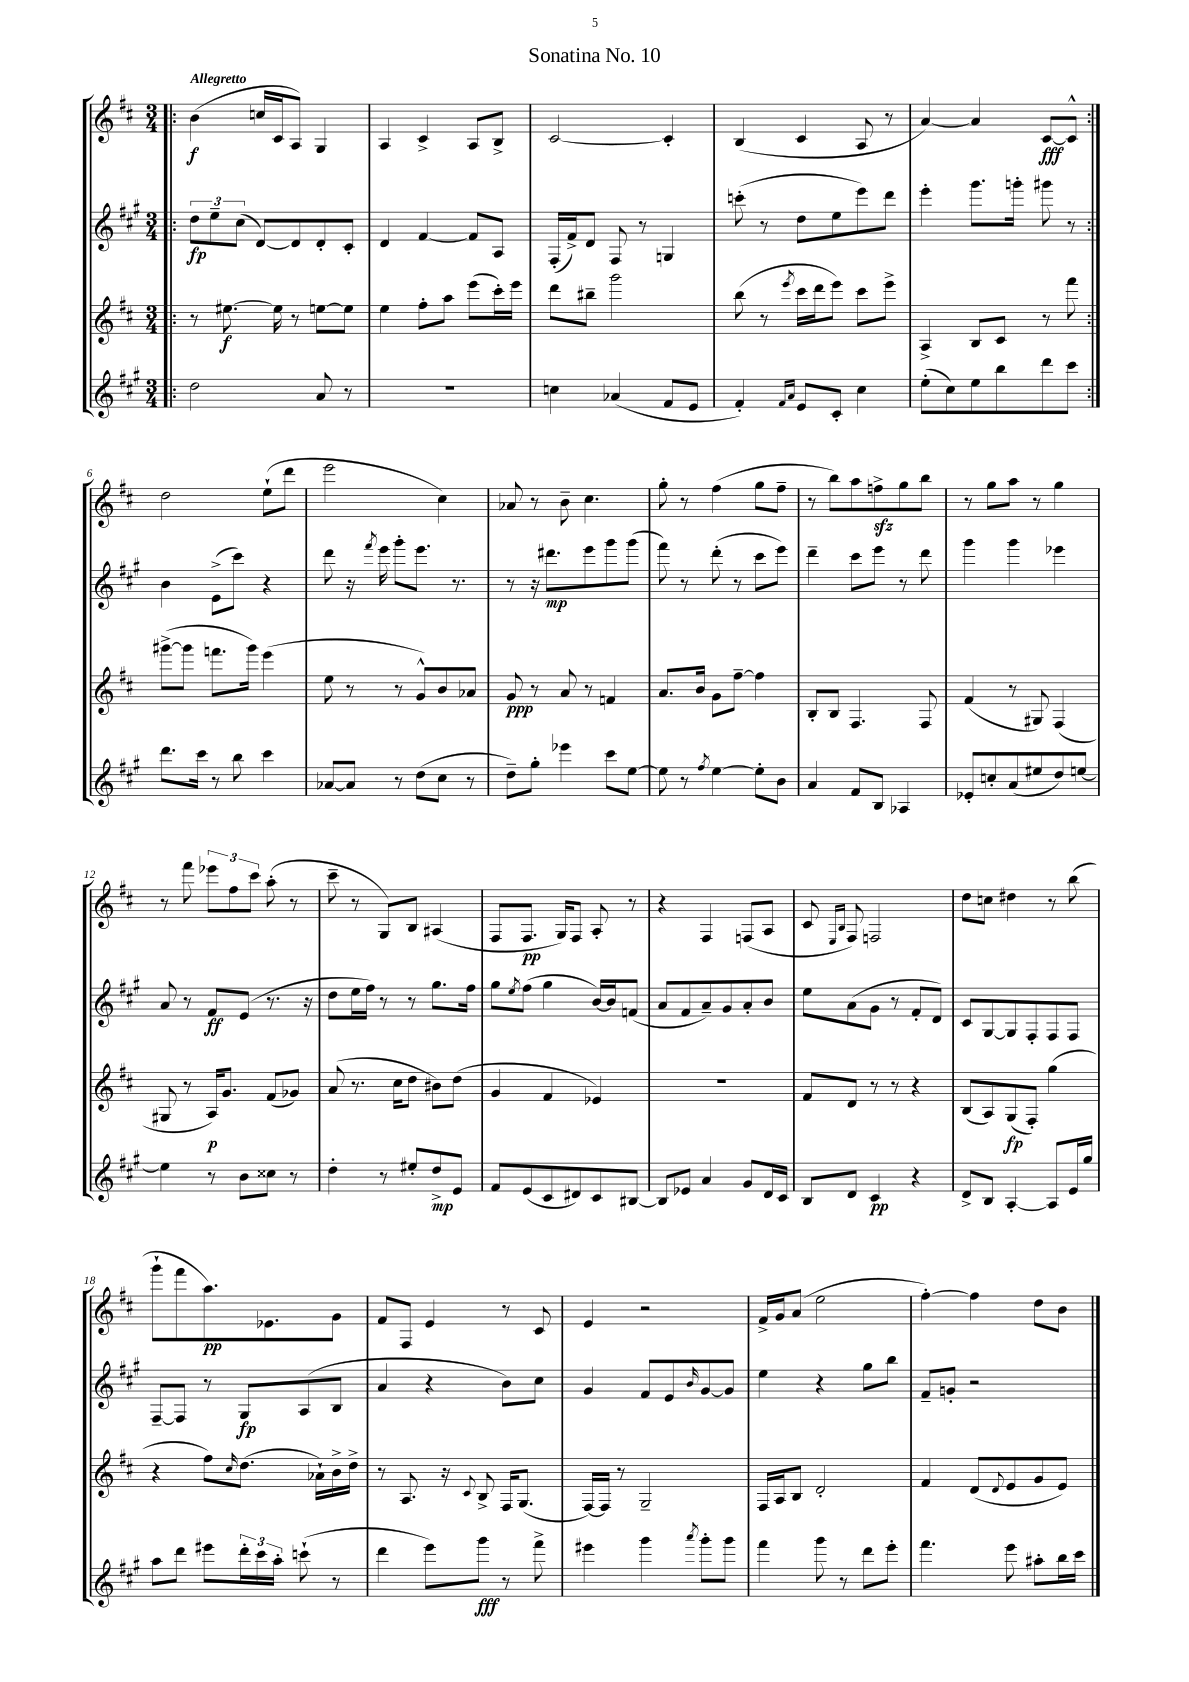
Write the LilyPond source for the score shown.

\header { title = "Sonatina No. 10" }
<<
\new StaffGroup <<
\new Staff = "s0" {
    \clef treble \key d \major \numericTimeSignature \time 3/4 \tempo "Allegretto"
    \repeat volta 2 { \bar ".|:" b'4\f( c''16 cis'16 a8) g4 |
    a4 cis'4-> a8 b8-> |
    cis'2~ cis'4-. |
    b4( cis'4 a8 r8 |
    a'4~) a'4 cis'8~\fff cis'8-^ | }
    d''2 e''8-!( d'''8 |
    e'''2 cis''4) |
    aes'8 r8 b'8-- cis''4. |
    g''8-. r8 fis''4( g''8 fis''8-- |
    r8 b''8) a''8 f''8->\sfz g''8 b''8 |
    r8 g''8 a''8 r8 g''4 |
    r8 fis'''8 \tuplet 3/2 { ees'''8 fis''8 cis'''8 } a''8-.( r8 |
    cis'''8-- r8 g8) b8 ais4( |
    fis8 fis8.\pp g16) fis8 a8-. r8 |
    r4 fis4 f8( a8 |
    cis'8 \grace { e16 b16 } fis8) f2 |
    d''8 c''8 dis''4 r8 b''8( |
    g'''8-! fis'''8 a''8.\pp) ees'8. g'8 |
    fis'8 fis8 e'4 r8 cis'8 |
    e'4 r2 |
    fis'16-> g'16 a'8( e''2 |
    fis''4~-.) fis''4 d''8 b'8 \bar "|." |
}
\new Staff = "s1" {
    \clef treble \key a \major \numericTimeSignature \time 3/4
    \repeat volta 2 { \bar ".|:" \tuplet 3/2 { d''8\fp e''8-- cis''8( } d'8~) d'8 d'8-. cis'8-. |
    d'4 fis'4~ fis'8 a8 |
    fis16-.( fis'16->) d'8 fis8 r8 g4 |
    c'''8-.( r8 d''8 e''8 e'''8) d'''8 |
    e'''4-. gis'''8. g'''16-. gis'''8 r8 | }
    b'4 e'8->( cis'''8) r4 |
    d'''8 r16 \acciaccatura { fis'''8 } e'''16 gis'''8-. e'''8. r8. |
    r8 r16 dis'''8.\mp e'''8 gis'''8 gis'''8( |
    fis'''8) r8 d'''8-.( r8 cis'''8 e'''8) |
    d'''4-- cis'''8 e'''8 r8 d'''8 |
    gis'''4 gis'''4 ees'''4 |
    a'8 r8 fis'8\ff e'8( r8. r16 |
    d''8 e''16 fis''16) r8 r8 gis''8. fis''16 |
    gis''8 \acciaccatura { e''8 } fis''8( gis''4 b'16~) b'16 f'8( |
    a'8 fis'8 a'8--) gis'8 a'8-. b'8 |
    e''8 a'8( gis'8 r8 fis'8-. d'8) |
    cis'8 gis8~ gis8 fis8-. fis8 fis8 |
    fis8~-- fis8 r8 gis8\fp a8( b8 |
    a'4 r4 b'8) cis''8 |
    gis'4 fis'8 e'8 \grace { b'16 } gis'8~ gis'8 |
    e''4 r4 gis''8 b''8 |
    fis'8-- g'8-. r2 \bar "|." |
}
\new Staff = "s2" {
    \clef treble \key d \major \numericTimeSignature \time 3/4
    \repeat volta 2 { \bar ".|:" r8 eis''8.~\f eis''16 r8 e''8~ e''8 |
    e''4 fis''8-. a''8 e'''8( cis'''16-.) e'''16 |
    d'''8 bis''8-- g'''2 |
    b''8( r8 \acciaccatura { e'''8 } cis'''16 d'''16 e'''8) cis'''8 e'''8-> |
    a4-> b8 cis'8 r8 fis'''8 | }
    gis'''8~->( gis'''8 f'''8. gis'''16) e'''4( |
    e''8 r8 r8 g'8-^) b'8 aes'8 |
    g'8\ppp r8 a'8 r8 f'4 |
    a'8. b'16 g'8 fis''8~-- fis''4 |
    b8-. b8 fis4. fis8 |
    fis'4( r8 gis8) fis4( |
    gis8 r8 a16\p) g'8. fis'8( ges'8) |
    a'8( r8. cis''16 d''8 bis'8) d''8( |
    g'4 fis'4 ees'4) |
    R2. |
    fis'8 d'8 r8 r8 r4 |
    b8( a8) g8\fp( fis8-.) g''4( |
    r4 fis''8) \grace { cis''16 } d''8.( aes'16-!) b'16-> d''16-> |
    r8 a8. r16 \appoggiatura { cis'8 } b8-> fis16 g8.( |
    fis16~) fis16 r8 g2-- |
    fis16 a16 b8 d'2-. |
    fis'4 d'8( \appoggiatura { d'8 } e'8 g'8 e'8) \bar "|." |
}
\new Staff = "s3" {
    \clef treble \key a \major \numericTimeSignature \time 3/4
    \repeat volta 2 { \bar ".|:" d''2 a'8 r8 |
    R2. |
    c''4 aes'4( fis'8 e'8 |
    fis'4-.) \grace { fis'16 a'16 } e'8 cis'8-. cis''4 |
    e''8-.( cis''8) e''8 b''8 d'''8 cis'''8 | }
    d'''8. cis'''16 r8 b''8 cis'''4 |
    aes'8~ aes'8 r8 d''8( cis''8 r8 |
    d''8--) gis''8-. ees'''4 cis'''8 e''8~ |
    e''8 r8 \acciaccatura { fis''8 } e''4~ e''8-. b'8 |
    a'4 fis'8 b8 aes4 |
    ees'8-. c''8-. a'8( eis''8 d''8) e''8~ |
    e''4 r8 b'8 cisis''8 r8 |
    d''4-. r8 eis''8-. d''8->\mp e'8 |
    fis'8 e'8( cis'8 dis'8) cis'8 bis8~ |
    bis8 ees'8 a'4 gis'8 d'16 cis'16 |
    b8 d'8 cis'4\pp r4 |
    d'8-> b8 a4~-. a8 e'16 gis''16 |
    a''8 d'''8 eis'''8 \tuplet 3/2 { d'''16-. cis'''16 a''16-. } c'''8-!( r8 |
    d'''4 e'''8) gis'''8\fff r8 fis'''8-> |
    eis'''4 gis'''4 \acciaccatura { a'''8 } gis'''8-. gis'''8 |
    fis'''4 gis'''8 r8 d'''8 e'''8-. |
    fis'''4. e'''8 ais''8-. b''16 cis'''16 \bar "|." |
}
>>
>>
